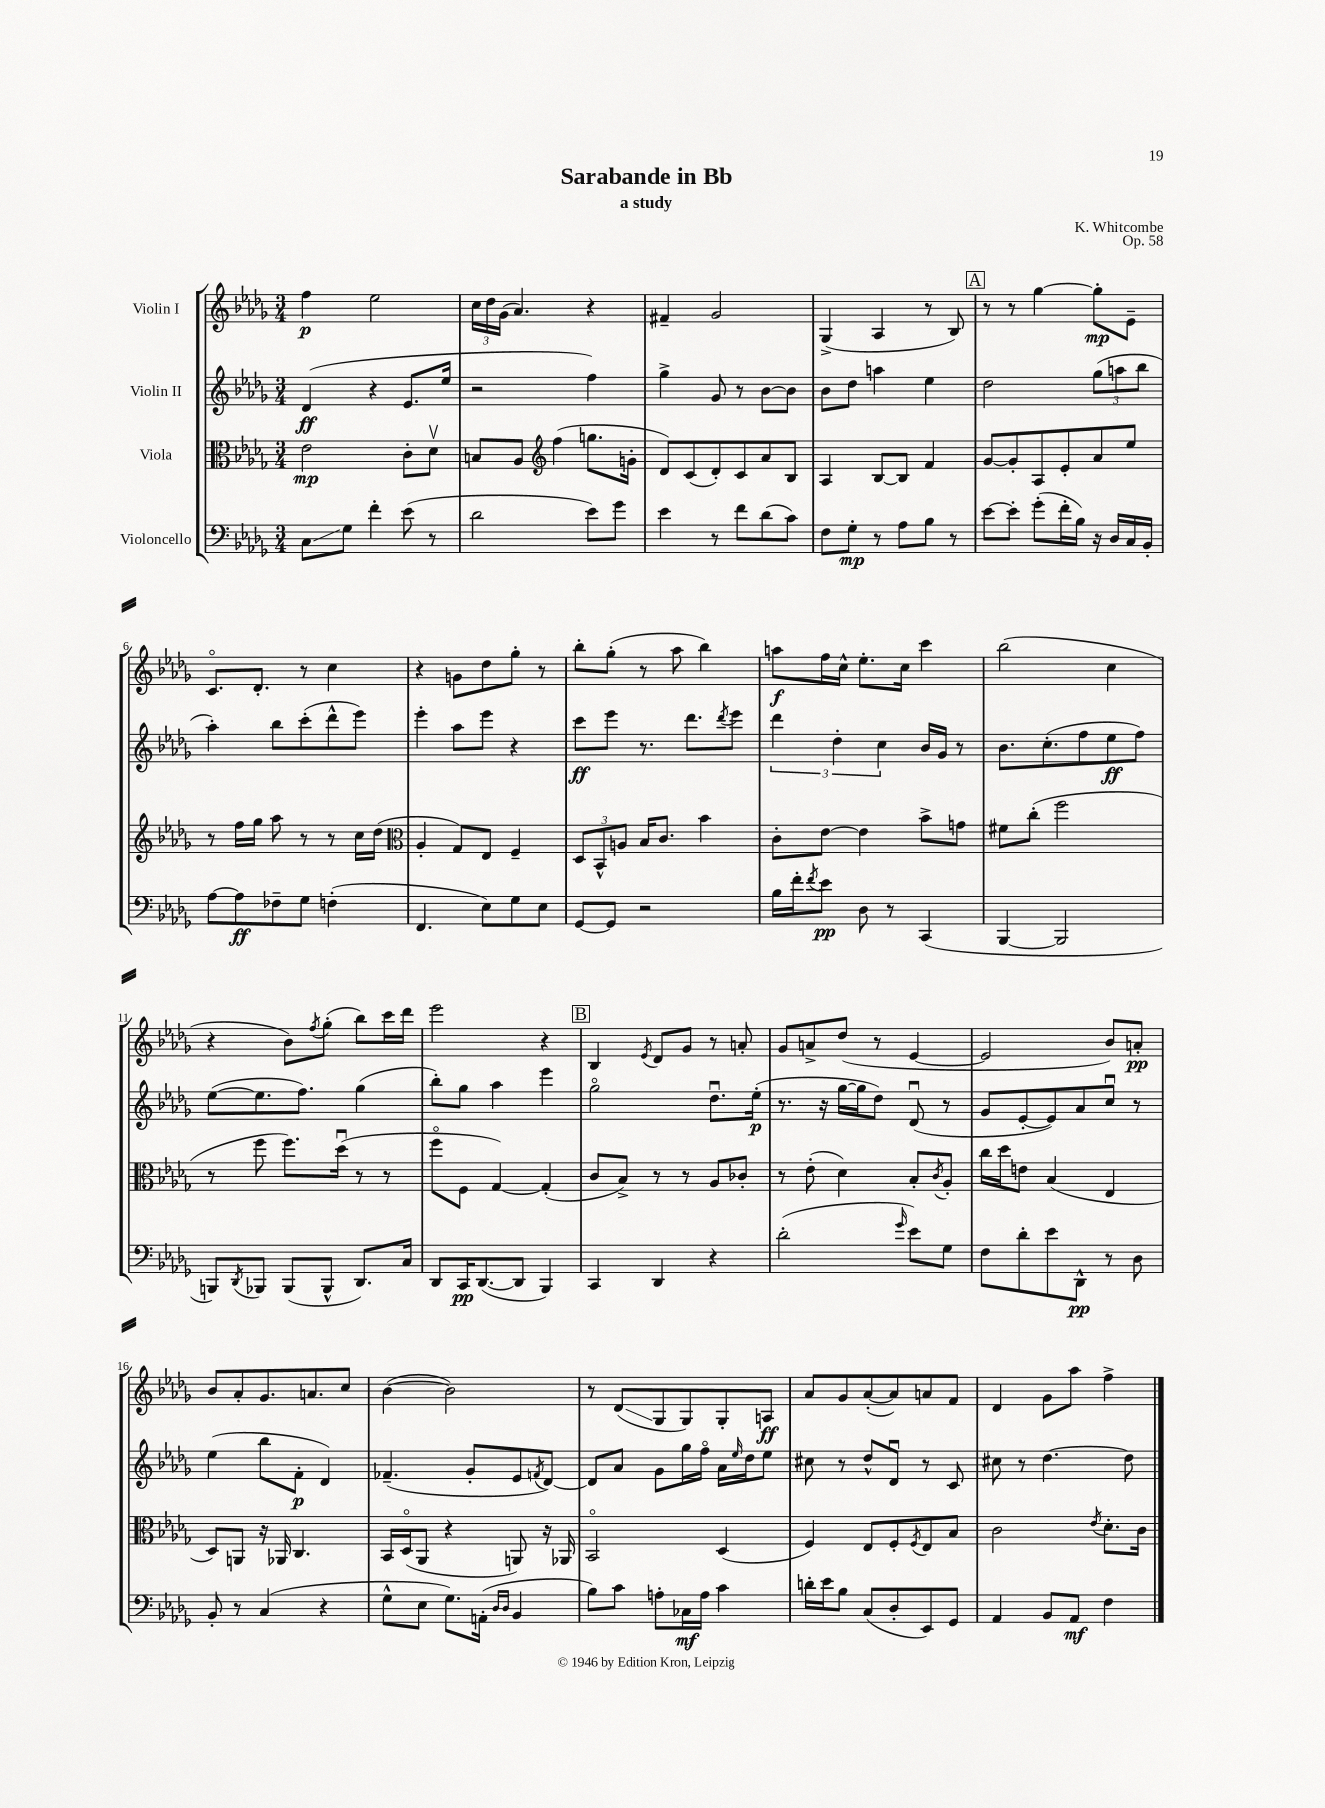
\header { title = "Sarabande in Bb" composer = "K. Whitcombe" subtitle = "a study" opus = "Op. 58" }
<<
\new StaffGroup <<
\new Staff = "s0" \with { instrumentName = "Violin I" } {
    \clef treble \key des \major \numericTimeSignature \time 3/4
    f''4\p ees''2 |
    \tuplet 3/2 { c''16 des''16 ges'16( } aes'4.) r4 |
    fis'4-- ges'2 |
    ges4->( aes4 r8 bes8) |
    \mark \markup { \box "A" } r8 r8 ges''4~ ges''8-.\mp ees'8-- |
    c'8.\flageolet des'8.-. r8 c''4 |
    r4 g'8 des''8 ges''8-. r8 |
    bes''8-. ges''8-.( r8 aes''8 bes''4) |
    a''8\f f''16 c''16-^ ees''8.-. c''16 c'''4 |
    bes''2( c''4 |
    r4 bes'8) \acciaccatura { f''8 } ges''8-.( bes''8) c'''16 des'''16 |
    ees'''2 r4 |
    \mark \markup { \box "B" } bes4 \acciaccatura { ees'8 } des'8 ges'8 r8 a'8-. |
    ges'8 a'8-> des''8( r8 ees'4~ |
    ees'2 bes'8) a'8-.\pp |
    bes'8 aes'8-. ges'8. a'8. c''8 |
    bes'4~( bes'2) |
    r8 des'8\glissando( ges8 ges8) ges8-. a8\ff |
    aes'8 ges'8 aes'8~-.( aes'8) a'8 f'8 |
    des'4 ges'8 aes''8 f''4-> \bar "|." |
}
\new Staff = "s1" \with { instrumentName = "Violin II" } {
    \clef treble \key des \major \numericTimeSignature \time 3/4
    des'4\ff( r4 ees'8. ees''16 |
    r2 f''4) |
    ges''4-> ges'8 r8 bes'8~ bes'8 |
    bes'8 des''8 a''4 ees''4 |
    \mark \markup { \box "A" } des''2 \tuplet 3/2 { ges''8( a''8 bes''8 } |
    aes''4-.) bes''8 c'''8-.( des'''8-^ ees'''8) |
    ees'''4-. aes''8 ees'''8 r4 |
    c'''8\ff ees'''8 r8. des'''8. \acciaccatura { des'''8 } ees'''8 |
    \tuplet 3/2 { des'''4 des''4-. c''4 } bes'16 ges'16 r8 |
    bes'8. c''8.-.( f''8 ees''8\ff f''8) |
    ees''8~( ees''8. f''8.) ges''4( |
    bes''8-.) ges''8 aes''4 ees'''4 |
    \mark \markup { \box "B" } ges''2\flageolet des''8.\downbow ees''16-.\p( |
    r8. r16 ges''16~ ges''16 des''8) des'8\downbow( r8 |
    ges'8 ees'8~-. ees'8) aes'8 c''8\downbow r8 |
    ees''4( bes''8 f'8-.\p des'4) |
    fes'4.--( ges'8-. ees'8 \acciaccatura { f'8 } des'8~) |
    des'8 aes'8 ges'8 ges''16 f''16\flageolet aes'16 \grace { ees''16 } des''16 ees''8 |
    cis''8 r8 des''8-^ des'8\downbow r8 c'8 |
    cis''8 r8 des''4.~ des''8 \bar "|." |
}
\new Staff = "s2" \with { instrumentName = "Viola" } {
    \clef alto \key des \major \numericTimeSignature \time 3/4
    ees'2\mp c'8-. des'8\upbow |
    b8 aes8 \clef treble f''4( g''8. g'16-. |
    des'8) c'8( des'8-.) c'8 aes'8 bes8 |
    aes4 bes8~ bes8 f'4 |
    \mark \markup { \box "A" } ges'8~ ges'8-. aes8 ees'8-. aes'8 ees''8 |
    r8 f''16 ges''16 aes''8 r8 r8 c''16 des''16( |
    \clef alto aes4-. ges8) ees8 f4-- |
    \tuplet 3/2 { des8 bes,8-^ a8 } bes16 c'8. bes'4 |
    c'8-. ees'8~ ees'4 bes'8-> g'8 |
    fis'8 c''8-.( f''2 |
    r8 f''8 f''8.) des''16\downbow( r8 r8 |
    f''8\flageolet f8 ges4~) ges4-.( |
    \mark \markup { \box "B" } c'8 bes8->) r8 r8 aes8 ces'8-. |
    r8 ees'8-.( des'4) bes8-. \acciaccatura { c'8 } aes8-. |
    c''16 des''16 e'8 bes4( ees4 |
    des8) a,8 r16 aes,16 c4. |
    bes,16 des16\flageolet( aes,8 r4 a,8) r16 aes,16 |
    bes,2\flageolet des4( |
    f4) ees8 f8-. \acciaccatura { f8 } ees8 bes8 |
    c'2 \acciaccatura { ees'8 } des'8.-. c'16 \bar "|." |
}
\new Staff = "s3" \with { instrumentName = "Violoncello" } {
    \clef bass \key des \major \numericTimeSignature \time 3/4
    c8\glissando ges8 f'4-. ees'8( r8 |
    des'2 ees'8) ges'8 |
    ees'4 r8 f'8 des'8( c'8) |
    f8 ges8-.\mp r8 aes8 bes8 r8 |
    \mark \markup { \box "A" } ees'8~ ees'8-. ges'8-.( f'16-. bes16) r16 des16 c16 bes,16-. |
    aes8~ aes8\ff fes8-- ges8 f4-.( |
    f,4. ees8) ges8 ees8 |
    ges,8~ ges,8 r2 |
    bes16 f'16-. \acciaccatura { f'8 } ees'8\pp des8 r8 c,4( |
    bes,,4~ bes,,2 |
    b,,8) \acciaccatura { des,8 } bes,,8 bes,,8( bes,,8-^ des,8.) c16 |
    des,8 c,16\pp des,8.~( des,8 bes,,4) |
    \mark \markup { \box "B" } c,4 des,4 r4 |
    des'2-.( \grace { ges'16 } ees'8) ges8 |
    f8 des'8-. ees'8 des,8-^\pp r8 des8 |
    bes,8-. r8 c4( r4 |
    ges8-^ ees8 ges8.) a,16-.( \grace { des16 des16 } bes,4 |
    bes8) c'8 a8-. ces16\mf a16 c'4 |
    d'16-. ees'16 bes8 c8( des8-. ees,8) ges,8 |
    aes,4 bes,8 aes,8\mf f4 \bar "|." |
}
>>
>>
